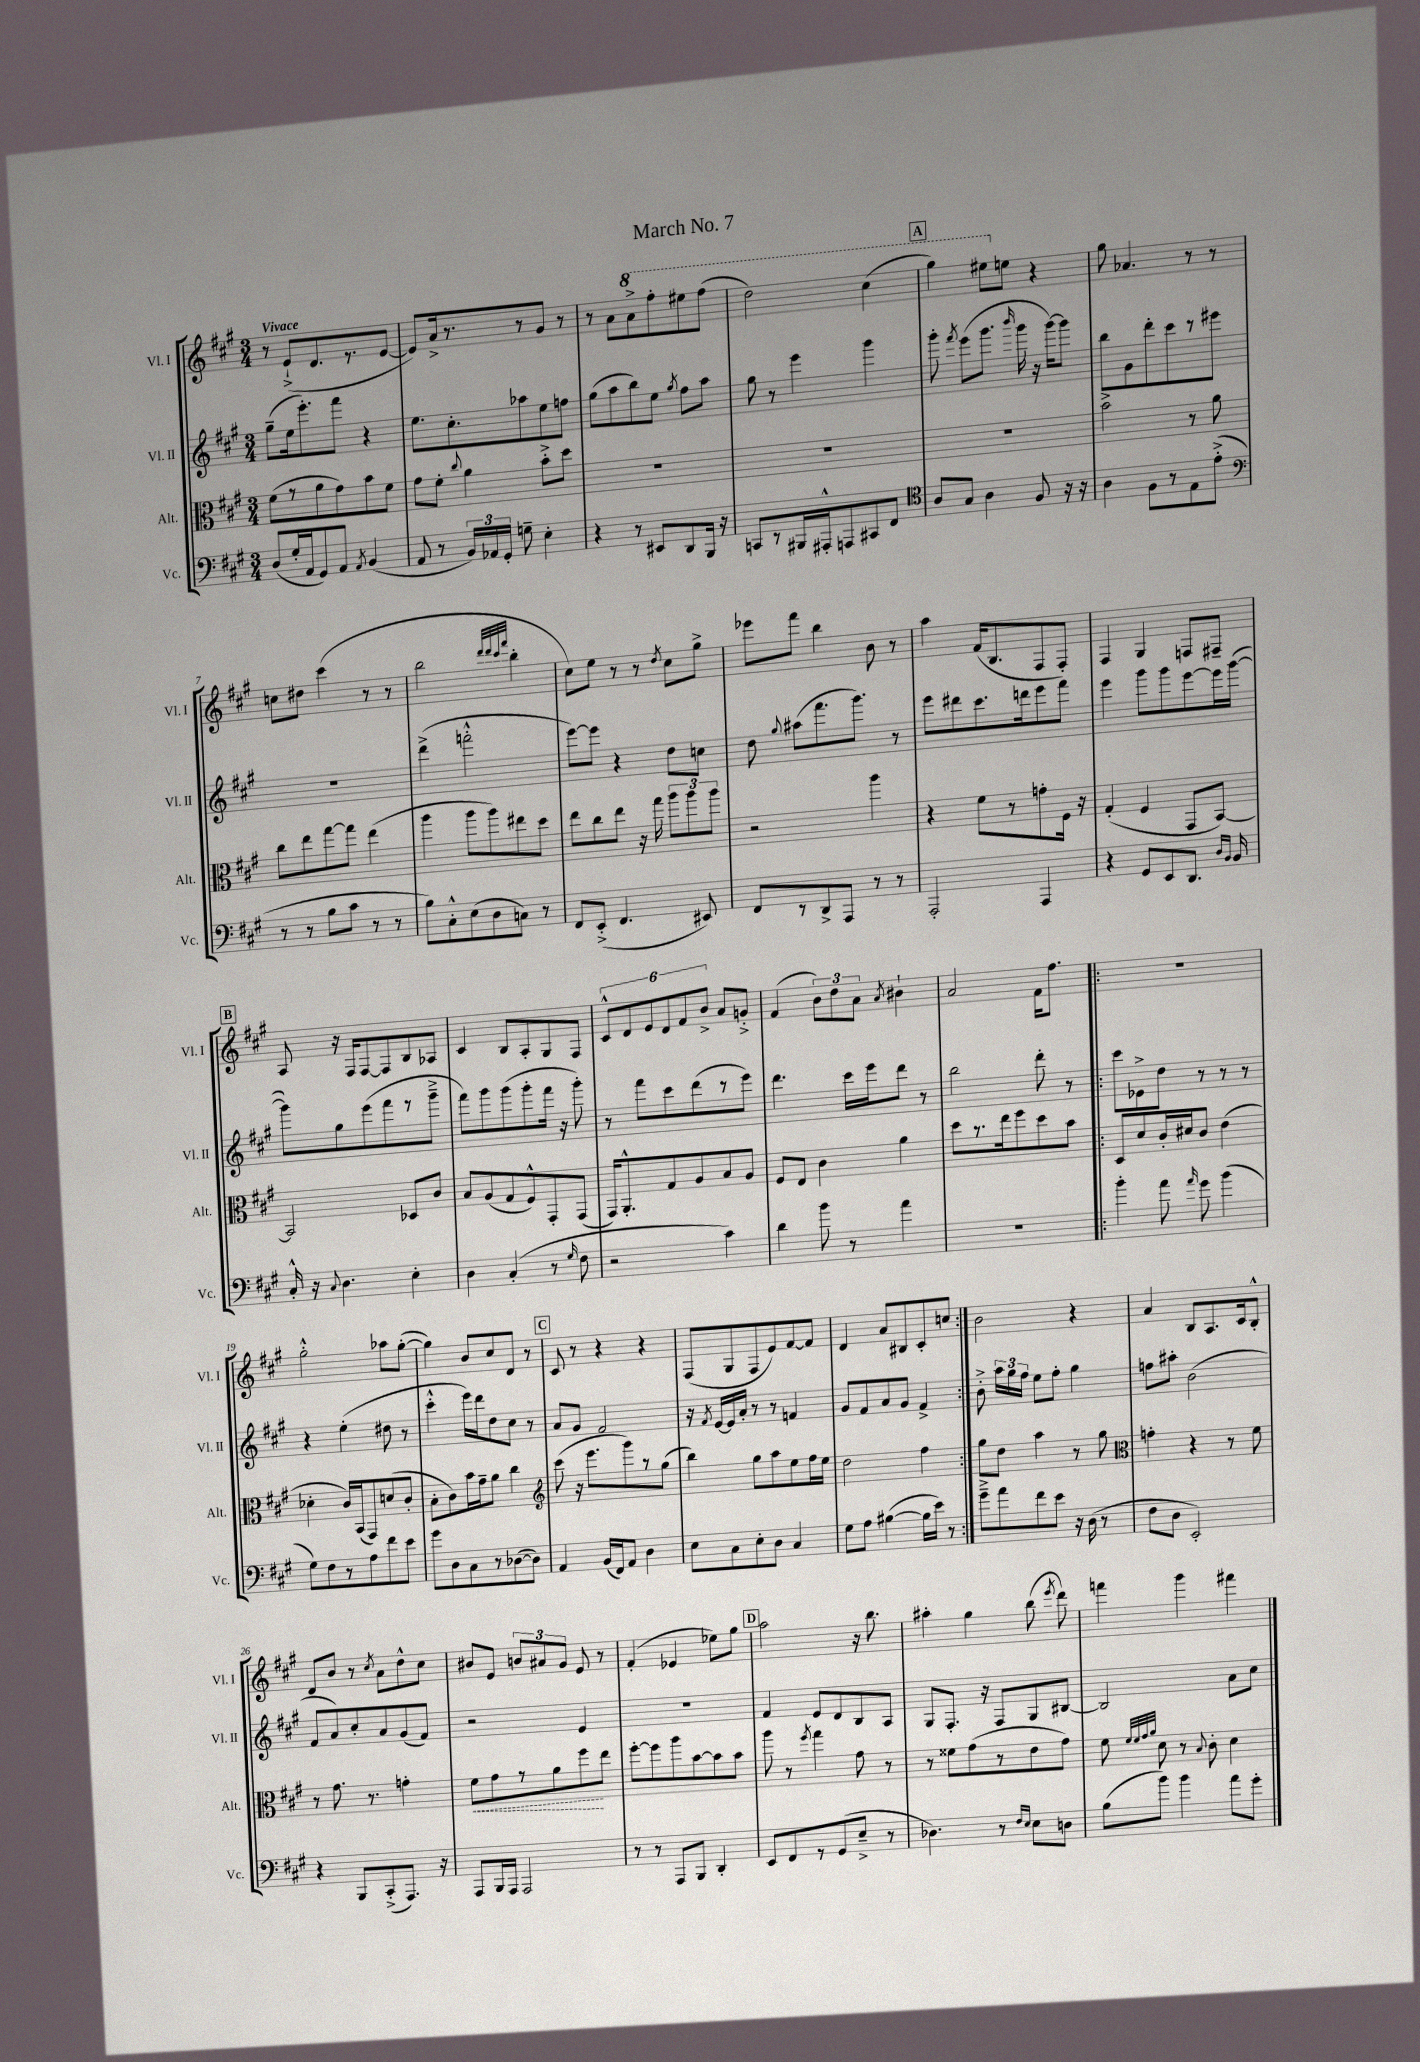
\header { title = "March No. 7" }
<<
\new StaffGroup <<
\new Staff = "s0" \with { instrumentName = "Vl. I" shortInstrumentName = "Vl. I" } {
    \clef treble \key a \major \numericTimeSignature \time 3/4 \tempo "Vivace"
    \autoBeamOff r8 e'8[-!->( d'8. r8. e'8]~ |
    e'8[) a'16-> r8. r8 gis'8] r8 |
    r8 a'8[ \ottava #1 a''8-> fis'''8-. eis'''8 fis'''8]( |
    d'''2) cis'''4( |
    \mark \markup { \box "A" } gis'''4) eis'''8[ \ottava #0 e''!8] r4 |
    gis''8 aes'4. r8 r8 |
    c''8[ dis''8] cis'''4( r8 r8 |
    b''2 \grace { d'''32[ d'''32 cis'''32 fis'''32] } b''4-. |
    cis''8[) e''8] r8 r8 \acciaccatura { d''8 } cis''8[ gis''8]-> |
    ees'''8[ fis'''8] b''4 b'8 r8 |
    a''4 fis'16[( b8. fis8 fis8]-.) |
    fis4 gis4 f8[ fis8]-- |
    \mark \markup { \box "B" } a8 r16 fis16[ fis8~ fis8 b8 aes8] |
    cis'4 b8[ a8-. gis8 fis8] |
    \tuplet 6/4 { cis'8[-^ d'8 e'8 d'8 fis'8 b'8]-> } a'8[ g'8]-.-> |
    fis'4( \tuplet 3/2 { b'8[) d''8 a'8] } \acciaccatura { a'8 } bis'4-! |
    a'2 fis'16[ fis''8.] |
    \repeat volta 2 { R2. |
    gis''2-.-^ aes''8[ gis''8]~-.( |
    gis''4) b'8[ cis''8 d'8] r8 |
    \mark \markup { \box "C" } cis'8 r8 r4 r4 |
    fis8[( gis8 fis8 e'8) fis'8~ fis'8] |
    d'4 a'8[ bis8 cis'8-. c''8] | }
    b'2 r4 |
    a'4 b8[ a8. cis'16 b8]-.-^ |
    d'8[ b'8] r8 \acciaccatura { cis''8 } a'8[ d''8-^ cis''8] |
    bis'8[ e'8] \tuplet 3/2 { b'8[ ais'8 gis'8] } e'8 r8 |
    fis'4-.( ees'4 ees''8[) gis''8] |
    \mark \markup { \box "D" } a''2 r16 b''8. |
    ais''4-. gis''4 b''8( \acciaccatura { e'''8 } d'''8) |
    f'''4 gis'''4 fis'''4 \bar "|." |
}
\new Staff = "s1" \with { instrumentName = "Vl. II" shortInstrumentName = "Vl. II" } {
    \clef treble \key a \major \numericTimeSignature \time 3/4
    \autoBeamOff gis''8[--( e''16 e'''8.-.) fis'''8] r4 |
    e''8.[ cis''8.-. aes''8 e''8 f''8] |
    gis''8[( a''8 b''8) e''8] \acciaccatura { gis''8 } fis''8[ a''8] |
    gis''8 r8 e'''4 gis'''4 |
    \mark \markup { \box "A" } gis'''8-. \acciaccatura { fis'''8 } e'''8[( gis'''8.] \grace { b'''16 } gis'''16 r16 gis'''16[~) gis'''8] |
    b''8[ gis'8 d'''8-. cis'''8 r8 eis'''8] |
    R2. |
    d'''4->( f'''2-.-^ |
    e'''8[~) e'''8] r4 d''8[ c''8] |
    d''8 \appoggiatura { gis''8 } ais''8[( fis'''8. gis'''8.]) r8 |
    e'''8[ dis'''8 cis'''8. d'''16 e'''8 fis'''8] |
    e'''4 gis'''8[ gis'''8 e'''8~ e'''16 gis'''16]~( |
    \mark \markup { \box "B" } gis'''8[) gis''8 e'''8( fis'''8 r8 gis'''8]---> |
    fis'''8[) gis'''8 gis'''8( gis'''8-. fis'''16] r16 gis'''8-.) |
    r8 fis'''8[ cis'''8 d'''8( r8 e'''8]) |
    d'''4. cis'''16[ e'''16 d'''8] r8 |
    b''2 d'''8-. r8 |
    \repeat volta 2 { cis'''8[ ees'8-> d''8] r8 r8 r8 |
    r4 e''4-.( dis''8 r8 |
    cis'''4-.-^ e'''16[) d'''16 d''8 cis''8] r8 |
    \mark \markup { \box "C" } a'8[ gis'8] fis'2 |
    r16 \acciaccatura { fis'8 } e'16[~ e'16 a'16]-. r8 r8 f'4 |
    gis'8[ fis'8 a'8 gis'8] fis'4-> | }
    b'8-.-> \tuplet 3/2 { a''16[ gis''16 fis''16] } e''8[ fis''8]-. gis''4 |
    f''8[ ais''8]-. b'2( |
    fis'8[ a'8) cis''8-. a'8 gis'8( fis'8]) |
    r2 e'4 |
    R2. |
    \mark \markup { \box "D" } fis'4 e'8[ d'8 b8 a8] |
    gis8[ fis8.]-. r16 fis8[ gis8 bis8]~ |
    bis2 a'8[ cis''8] \bar "|." |
}
\new Staff = "s2" \with { instrumentName = "Alt." shortInstrumentName = "Alt." } {
    \clef alto \key a \major \numericTimeSignature \time 3/4
    \autoBeamOff fis'8[( r8 a'8 gis'8) b'8 fis'8] |
    gis'8[ fis'8]-. \appoggiatura { cis''8 } a'4 b'8[-.-> d''8] |
    R2. |
    R2. |
    \mark \markup { \box "A" } R2. |
    b'2-> r8 a'8 |
    cis''8[ e''8 gis''8~ gis''8] e''4( |
    a''4 a''8[ a''8) eis''8 d''8] |
    e''8[ cis''8 e''8] r16 gis''16 \tuplet 3/2 { a''8[ a''8 a''8] } |
    r2 a''4 |
    r4 fis'8[ r8 g'8-. fis16] r16 |
    gis4-.( fis4 gis,8[ b,8]~) |
    \mark \markup { \box "B" } b,2 des8[ cis'8] |
    b8[ a8( gis8 fis8-^) gis,8-. gis,8]( |
    gis,16[) a,8.-.-^ gis8 a8 b8 a8] |
    fis8[ e8] cis'4 a'4 |
    d''8[ r8. e''16 fis''8 d''8 b'8] |
    \repeat volta 2 { d8[ d'8 cis'16-. dis'16 cis'8] e'4( |
    des'4-. cis'16[) b,16( gis,8) d'8( cis'8]-. |
    b8[-. cis'8) b'16 gis'16-- a'8] cis''4 |
    \mark \markup { \box "C" } \clef treble cis'''8( r16 e'''8.[ gis'''8) r8 gis''8]( |
    b''4) gis''8[ a''8 e''8 fis''16 e''16] |
    d''2 fis''4 | }
    gis''8[ d''8] a''4 r8 gis''8 |
    \clef alto g'4-. r4 r8 fis'8 |
    r8 gis'8. r8. g'4-. |
    \once \override Hairpin.style = #'dashed-line fis'8[\< gis'8 r8 a'8 fis''8\! e''8] |
    fis''8[~-. fis''8 a''8 b'8~ b'8 b'8] |
    \mark \markup { \box "D" } a''8 r8 \acciaccatura { fis''8 } gis''4 gis'8 r8 |
    r8 fisis'8[ gis'8( r8 e'8 gis'8]) |
    fis'8 \grace { fis'32[ fis'32 gis'32 a'32] } d'8 r8 \appoggiatura { b8 } cis'8-. d'4 \bar "|." |
}
\new Staff = "s3" \with { instrumentName = "Vc." shortInstrumentName = "Vc." } {
    \clef bass \key a \major \numericTimeSignature \time 3/4
    \autoBeamOff d8[( gis16-. a,16 gis,8) a,8] \acciaccatura { a,8 } b,4( |
    a,8 r8 \tuplet 3/2 { b,16[) aes,16 gis,16]-. } g8-- e4-. |
    r4 r8 eis,8[ d,8 b,,16] r16 |
    c,8[ r8 bis,,16 ais,,16-.-^ a,,8 cis,8 fis,8] |
    \mark \markup { \box "A" } \clef tenor a8[ gis8] a4 fis8 r16 r16 |
    a4 fis8[ r8 e8 e'8]-.->( |
    \clef bass r8 r8 b8[ cis'8] r8 r8 |
    b8[) cis8-.-^ e8( d8 c8]) r8 |
    fis,8[ e,8]-.->( fis,4. eis,8) |
    fis,8[ r8 d,8-> a,,8] r8 r8 |
    a,,2-. a,,4 |
    r4 gis,8[ e,8 d,8.] \grace { d16[ b,16] } b,16 |
    \mark \markup { \box "B" } cis16-.-^ r16 \appoggiatura { cis8 } d4. e4-. |
    d4 cis4-.( r8 \grace { gis16 } fis8 |
    r2 cis'4) |
    d'4 b'8 r8 a'4 |
    R2. |
    \repeat volta 2 { b'4-. a'8 \grace { a'16 } gis'8 b'4( |
    gis8[) fis8 r8 a8 fis'8 e'8] |
    gis'8[ d8 cis8 r8 des8~( des8]) |
    \mark \markup { \box "C" } a,4 b,16[( fis,16) a,8] d4 |
    e8[ cis8 e8-. d8] cis4 |
    gis8[ a8] bis4~( bis16[ e'16]) r8 | }
    gis'8[---> a'8 fis'8 e'8] r16 d16( r8 |
    fis8[ d8] e,2-.) |
    r4 b,,8[ cis,8-.->( a,,8.]) r16 |
    a,,8[ b,,16 a,,16] a,,2 |
    r8 r8 a,,8[ b,,8] d,4-. |
    \mark \markup { \box "D" } e,8[ fis,8 r8 gis,8( e8]---> r8 |
    des4.) r8 \grace { fis16[ e16] } e8[ d8] |
    b8[( b'8]) b'4 a'8[ gis'8]-. \bar "|." |
}
>>
>>
